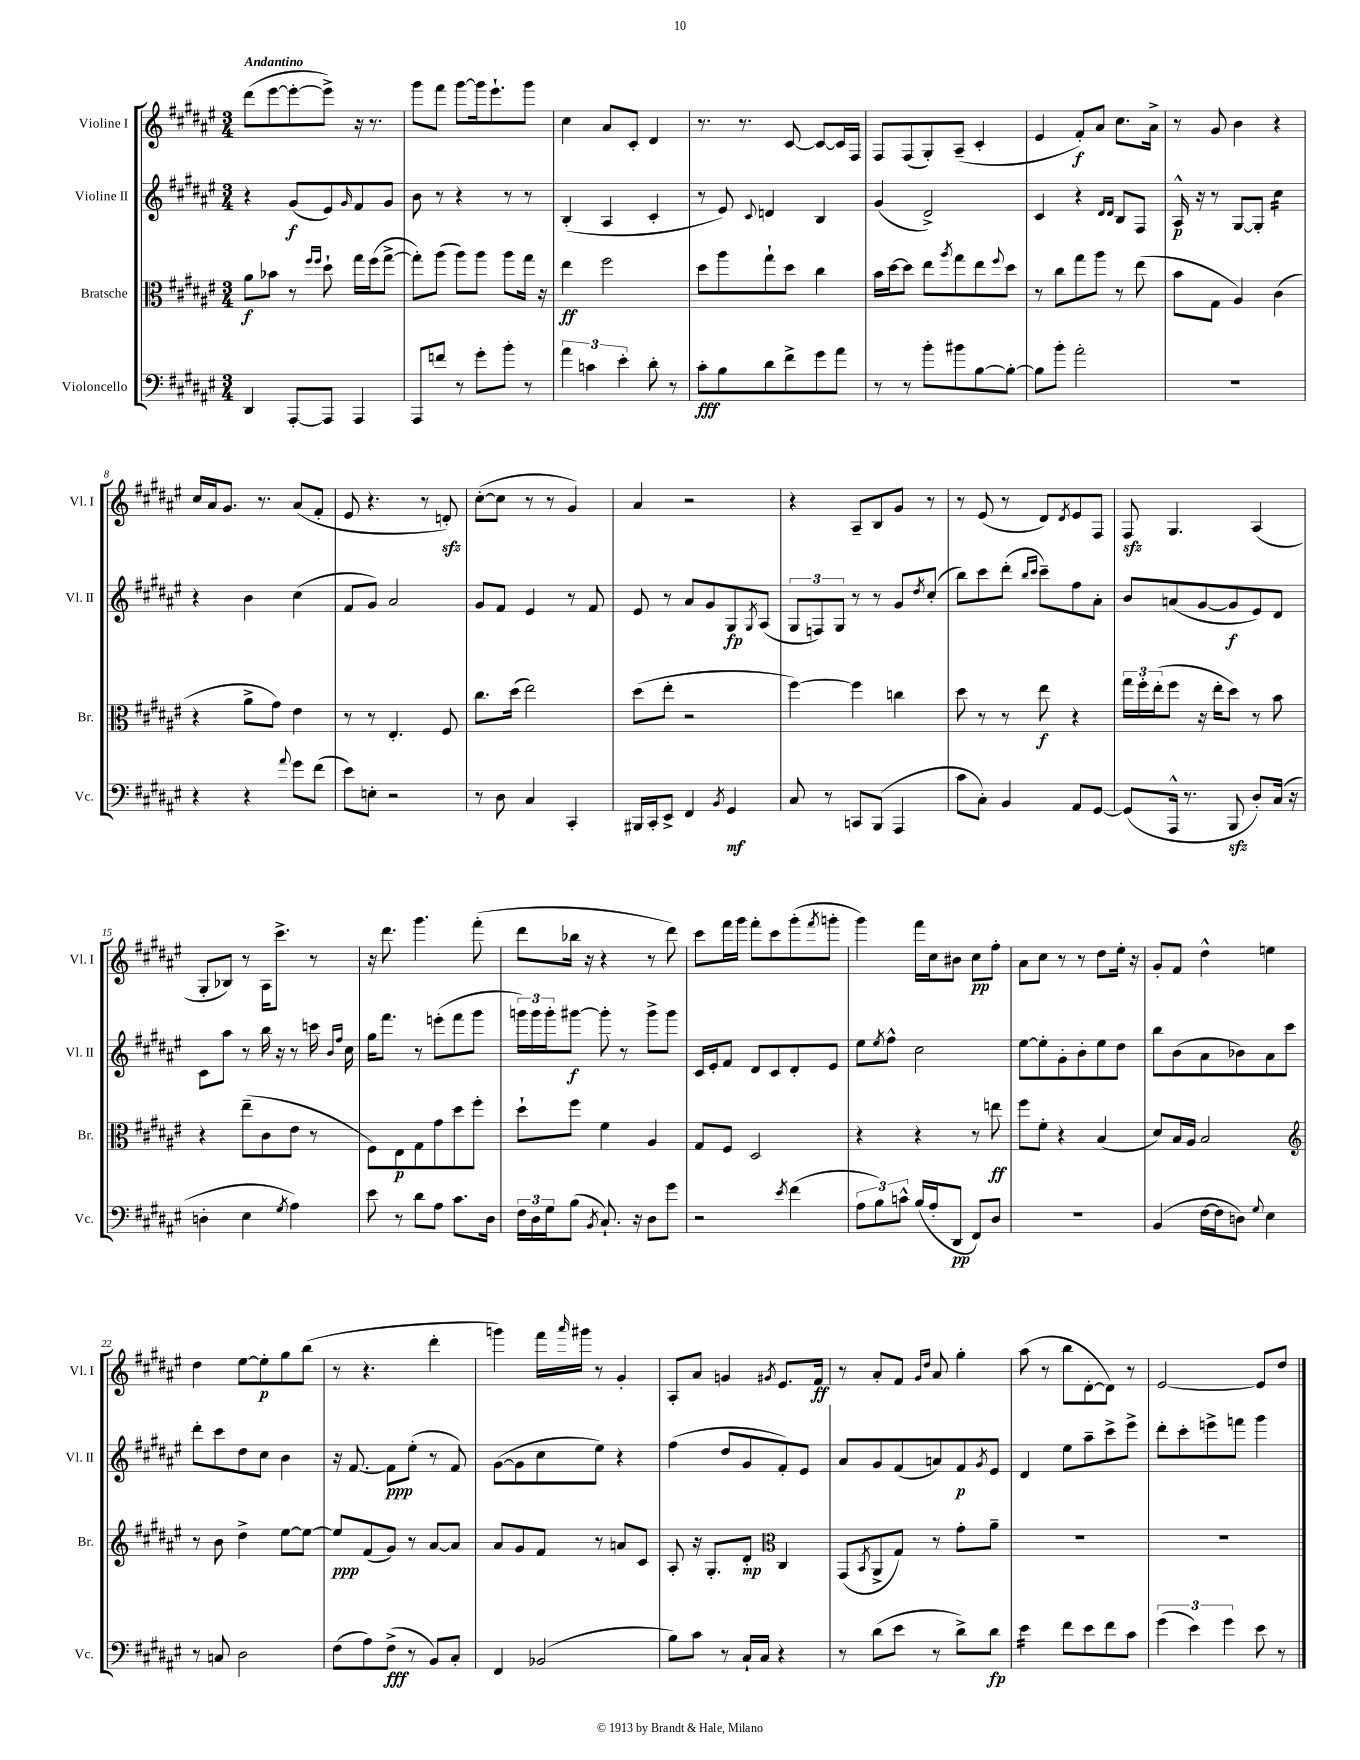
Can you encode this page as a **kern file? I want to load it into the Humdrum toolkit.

**kern	**kern	**kern	**kern
*staff4	*staff3	*staff2	*staff1
*clefF4	*clefC3	*clefG2	*clefG2
*k[f#c#g#d#a#e#]	*k[f#c#g#d#a#e#]	*k[f#c#g#d#a#e#]	*k[f#c#g#d#a#e#]
*M3/4	*M3/4	*M3/4	*M3/4
4DD#/	8a#\L	4r	(8ddd#\L
.	8b-\J	.	[8eee#\
[8AAA#'/L	8r	(8g#/L	8eee#'\_
.	16qqff#/LL	.	.
.	16qqff#/JJ	.	.
8AAA#/]J	8dd#`\	8e#/)	8eee#^\]J)
.	.	16qqg#/	.
4AAA#/	16gg#\LL	8f#/	16r
.	(16ff#\J	.	8.r
.	[8gg#^\J	8g#/J	.
=	=	=	=
8AAA#/L	8gg#'\]L)	8b\	8ggg#\L
8f/J	(8aa#\J	8r	8fff#\J
8r	8aa#\L)	4r	[8ggg#\L
8g#'\L	8aa#\J	.	16ggg#\]k
.	.	.	8.eee#`\
8b'\J	8aa#\L	8r	.
8r	16gg#\Jk	8r	8ggg#\J
.	16r	.	.
=	=	=	=
6a#\	4ee#\	(4B'/	4cc#\
6c\	.	.	.
.	2ff#\	4A#/	8a#/L
6e#'\	.	.	.
.	.	.	8c#'/J
8d#'\	.	4c#'/	4d#/
8r	.	.	.
=	=	=	=
8c#'\L	8dd#\L	8r	8.r
8B\	8aa#\	8e#/)	.
.	.	.	8.r
.	.	8qqc#/	.
8d#\	8gg#`\	4d/	.
8f#^\	8dd#\J	.	[8c#/
8g#\	4cc#\	4B/	8c#/_L
8a#\J	.	.	16c#/]L
.	.	.	16F#/JJ
=	=	=	=
8r	16b\LL	(4g#/	8F#/L
.	[16dd#\J	.	.
8r	8dd#\]J	.	(8F#/
8b'\L	8ee#\L	2d#^/)	8G#'/)
.	8qaa#/	.	.
8b#\	8gg#\	.	(8A#~/J
[8B\	8ee#\	.	4c#'/
.	8qqff#/	.	.
8B'\_J	8dd#\J	.	.
=	=	=	=
8B\]L	8r	4c#/	4e#/
8b'\J	8cc#\L	.	.
2a#'\	8gg#\	4r	8f#'/L)
.	8aa#\J	.	8a#/J
.	.	16qqd#/LL	.
.	.	16qqd#/JJ	.
.	8r	8B/L	8.cc#\L
.	(8ee#\	8F#/J	.
.	.	.	16a#^\Jk
=	=	=	=
2.r	8b\L	16A#^^/	8r
.	.	16r	.
.	8G#\J	8r	8g#/
.	4A#/)	[8G#/L	4b\
.	.	8G#'/]J	.
.	(4c#\	4cc#\	4r
=	=	=	=
4r	4r	4r	16cc#/LL
.	.	.	16a#/J
.	.	.	8.g#/J
4r	8a#^\L	4b\	.
.	.	.	8.r
.	8g#\J)	.	.
8qqa#/	.	.	.
8g#\L	4e#\	(4cc#\	(8a#/L
(8f#\J	.	.	8f#'/J
=	=	=	=
8e#\L)	8r	8f#/L	8e#/
8E'\J	8r	8g#/J)	4.r
2r	4.E#'/	2a#/	.
.	.	.	8r
.	8F#/	.	8d'/)
=	=	=	=
8r	8.cc#\L	8g#/L	([8cc#'\L
8D#\	.	8f#/J	8cc#\]J
.	(16dd#\Jk	.	.
4C#/	2ee#\)	4e#/	8r
.	.	.	8r
4CC#'/	.	8r	4g#/)
.	.	8f#/	.
=	=	=	=
16BBB#/LL	(8dd#\L	8e#/	4a#/
16CC#'/J	.	.	.
8EE#^/J	8ee#'\J	8r	.
4FF#/	2r	8a#/L	2r
.	.	8g#/	.
8qBB/	.	.	.
4GG#/	.	8G#/	.
.	.	8qG#/	.
.	.	(8A#/J	.
=	=	=	=
8C#/	[4ff#\)	12G#/L	4r
.	.	12F/)	.
8r	.	.	.
.	.	12G#/J	.
8CC/L	4ff#\]	8r	8A#~/L
(8BBB/J	.	8r	8B/
4AAA#/	4cc\	8g#/L	8g#/J
.	.	8qdd#/	.
.	.	(8cc#'/J	8r
=	=	=	=
8c#\L	8dd#\	8bb\L)	8r
8C#'\J)	8r	8ccc#\	(8e#/
4BB/	8r	(8ddd#'\J	8r
.	.	16qqbb/LL	.
.	.	16qqccc#/JJ	.
.	8ee#\	8ccc#~\L)	8d#/L)
.	.	.	8qd#/
8AA#/L	4r	8ff#\	8e#/
[8GG#/J	.	8a#'\J	8F#/J
=	=	=	=
(8GG#/]L	24gg#\LL	8b/L	8F#/
.	24ff#'\	.	.
.	(24ee#'\J	.	.
16AAA#^^/Jk	8ff#\J	(8a/	4.G#/
8.r	.	.	.
.	16r	[8g#/	.
.	16ee#'\LK	.	.
8BBB/	8dd#\J)	8g#/]	.
8D#'/L)	8r	8e#/)	(4A#/
(16C#/Jk	8b\	8d#/J	.
16r	.	.	.
=	=	=	=
4D'\	4r	8c#\L	8G#'/L
.	.	8aa#\J	8B-/J)
4E#\	(8ee#~\L	8r	8r
.	8c#\	16bb\	16A#\LK
.	.	16r	8.ccc#^\J
8qG#/	.	.	.
4A#\)	8e#\J	8r	.
.	8r	16ccc\	8r
.	.	16qqb/LL	.
.	.	16qqff#/JJ	.
.	.	16cc#\	.
=	=	=	=
8e#\	8F#\L)	16gg#\LK	16r
.	.	8.fff#\J	8.ddd#\
8r	8E#\	.	.
8d#\L	8G#\	8r	4.ggg#\
8A#\J	8g#\	(8eee'\L	.
8.c#\L	8dd#\	8fff#\	.
.	8ff#'\J	8ggg#\J	(8fff#'\
16D#\Jk	.	.	.
=	=	=	=
24F#\LL	8dd#`\L	24ggg\LL)	8ddd#\L
24D#\	.	24ggg\	.
24G#\J	.	24ggg'\J	.
(8B\J	8ff#\J	[8ggg#\J	16bb-\Jk
.	.	.	16r
8qBB/	.	.	.
8.C#`/)	4f#\	8ggg#'\]	4r
.	.	8r	.
16r	.	.	.
8D#\L	4A#/	8ggg#^\L	8r
8g#\J	.	8ggg#\J	8ddd#\)
=	=	=	=
2r	8G#/L	16c#/LL	8ccc#\L
.	.	16e#'/J	.
.	8F#/J	8f#/J	16fff#\L
.	.	.	16ggg#\JJ
.	2D#/	8d#/L	8fff#'\L
.	.	8c#/	8ccc#\
8qe#/	.	.	.
(4f#\	.	8d#'/	(8ggg#'\
.	.	.	8qfff#/
.	.	8e#/J	8ggg'\J
=	=	=	=
12A#\L	4r	8ee#\L	4ggg#\)
12B\)	.	.	.
.	.	8qee#/	.
.	.	8ff#^^\J	.
12c^^\J	.	.	.
(16B/LL	4r	2cc#\	16fff#\LL
16A#'/J	.	.	16cc#\J
8DD#/J	.	.	8b#\J
8FF#/L)	8r	.	8cc#\L
8D#/J	8ee\	.	8ff#'\J
=	=	=	=
2.r	8ff#\L	[8ee#\L	8a#\L
.	8f#'\J	8ee#'\]	8cc#\J
.	4r	8g#'\	8r
.	.	8b'\	8r
.	(4B/	8ee#\	8dd#\L
.	.	8dd#\J	16ee#'\Jk
.	.	.	16r
=	=	=	=
(4BB/	8d#/L)	8bb\L	8g#'/L
.	16B/L	(8b\	8f#/J
.	16A#/JJ	.	.
[16F#\LL	2B/	8a#\	4dd#^^\
16F#\]J	.	.	.
8D\J)	.	8b-\)	.
8qqG#/	.	.	.
4E#\	.	8a#\	4ee\
.	.	8ccc#\J	.
=	=	=	=
*	*clefG2	*	*
8r	8r	8ddd#'\L	4dd#\
8C/	8b\	8ccc#\	.
2D#\	4dd#^\	8dd#\	[8ee#\L
.	.	8cc#\J	8ee#'\]
.	[8ee#\L	4b\	8gg#\
.	8ee#\_J	.	(8bb\J
=	=	=	=
(8F#\L	8ee#/]L	16r	8r
.	.	[8.f#/	.
8A#\)	(8f#/	.	4.r
(8F#^\J	8g#/J)	8f#\]L	.
8r	8r	(8ee#'\J	.
8BB/L)	[8a#/L	8r	4ddd#'\
8C#'/J	8a#/]J	8f#/)	.
=	=	=	=
4FF#/	8a#/L	([8g#\L	4ggg\)
.	8g#/	8g#\]	.
(2BB-/	8f#/J	8cc#\	16fff#\LL
.	.	.	16qqaaa#/
.	.	.	16ggg#\JJ
.	8r	8ee#\J)	8r
.	8a/L	4r	4g#'/
.	8c#/J	.	.
=	=	=	=
8B\L)	8A#'/	(4ff#\	8A#'/L
8c#\J	16r	.	8a#/J
.	8.G#'/L	.	.
8r	.	8dd#/L	4g/
16C#`/LL	8d#'/J	8g#/	.
16C#/JJ	.	.	.
*	*clefC3	*	*
.	.	.	8qg#/
4r	4C#/	8f#'/)	8.e#/L
.	.	8e#/J	.
.	.	.	16f#/Jk
=	=	=	=
8r	(8GG#/L	8a#/L	8r
.	8qBB/	.	.
(8d#\L	8AA#^/	8g#/	8a#'/L
8e#\J	8G#/J)	(8f#/	8f#/J
.	.	.	16qqg#/LL
.	.	.	16qqdd#/JJ
8r	8r	8a/)	8a#/
8d#^\L)	8g#'\L	8f#/	4gg#'\
.	.	8qg#/	.
8d#\J	8a#~\J	8e#/J	.
=	=	=	=
4e#\	2.r	4d#/	(8aa#\
.	.	.	8r
8f#\L	.	8ee#\L	8bb\L
8e#\	.	8aa#~\	[8d#'\
8f#\	.	8ccc#^\	8d#\]J)
8c#\J	.	8eee#^\J	8r
=	=	=	=
(6g#\	2.r	8ddd#'\L	[2e#/
.	.	8ccc#'\	.
6e#\)	.	.	.
.	.	8eee^\	.
6g#\	.	.	.
.	.	8fff\J	.
8e#\	.	4ggg#\	8e#/]L
8r	.	.	8dd#/J
==	==	==	==
*-	*-	*-	*-
